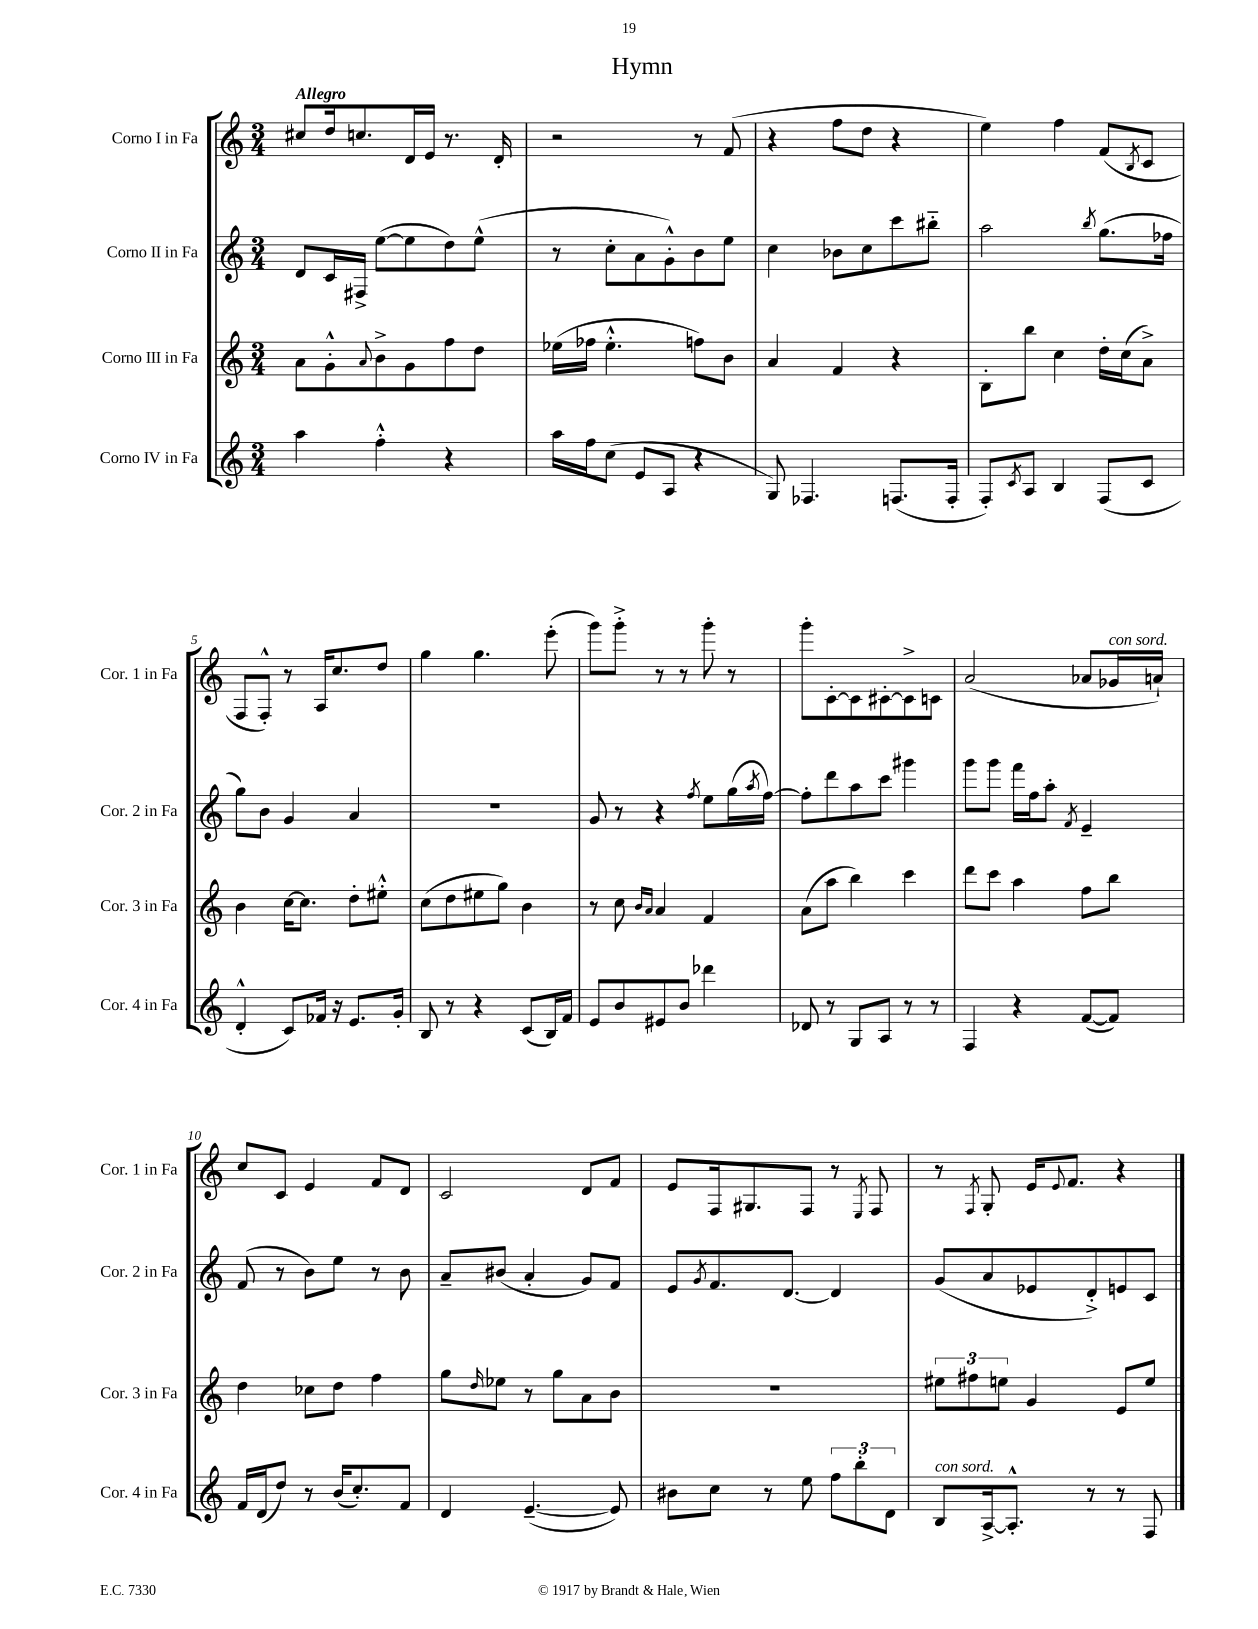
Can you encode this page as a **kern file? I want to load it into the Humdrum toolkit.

**kern	**kern	**kern	**kern
*staff4	*staff3	*staff2	*staff1
*clefG2	*clefG2	*clefG2	*clefG2
*k[]	*k[]	*k[]	*k[]
*M3/4	*M3/4	*M3/4	*M3/4
4aa	8a	8d	8cc#
.	8g'^^	16c	16dd
.	.	16F#^	8.cc
.	8qqa	.	.
4ff'^^	8b^	([8ee	.
.	8g	8ee]	16d
.	.	.	16e
4r	8ff	8dd)	8.r
.	8dd	(8ee^^	.
.	.	.	16d'
=	=	=	=
16aa	(16ee-	8r	2r
16ff	16ff-	.	.
(8cc	4.ee-'^^	8cc'	.
8e	.	8a	.
8A	.	8g'^^)	.
4r	8ff)	8b	8r
.	8b	8ee	(8f
=	=	=	=
8G)	4a	4cc	4r
4.F-	.	.	.
.	4f	8b-	8ff
.	.	8cc	8dd
(8.F	4r	8ccc	4r
.	.	8bb#'~	.
16F'	.	.	.
=	=	=	=
8F')	8B'	2aa	4ee)
8qc	.	.	.
8A	8bb	.	.
4B	4cc	.	4ff
.	.	8qbb	.
(8F	16dd'	(8.gg	(8f
.	(16cc	.	.
.	.	.	8qB
8c	8a^)	.	8c
.	.	16ff-	.
=	=	=	=
4d'^^	4b	8gg)	8F
.	.	8b	8F'^^)
8c)	[16cc	4g	8r
.	8.cc]	.	.
16f-	.	.	16A
16r	.	.	8.cc
8.e	8dd'	4a	.
.	8ee#'^^	.	8dd
16g'	.	.	.
=	=	=	=
8B	(8cc	2.r	4gg
8r	8dd	.	.
4r	8ee#	.	4.gg
.	8gg)	.	.
(8c	4b	.	.
16B)	.	.	(8eee'
16f	.	.	.
=	=	=	=
8e	8r	8g	8ggg)
8b	8cc	8r	8ggg'^
.	16qqb	.	.
.	16qqa	.	.
8e#	4a	4r	8r
8b	.	.	8r
.	.	8qff	.
4ddd-	4f	8ee	8ggg'
.	.	(16gg	8r
.	.	8qaa	.
.	.	[16ff)	.
=	=	=	=
8d-	(8a	8ff']	8ggg'
8r	8aa	8ddd	[8c'
8G	4bb)	8aa	8c]
8A	.	8ccc	[8c#'
8r	4ccc	4ggg#	8c#^]
8r	.	.	8c
=	=	=	=
4F	8ddd	8ggg	(2a
.	8ccc	8ggg	.
4r	4aa	16fff	.
.	.	16ff	.
.	.	8aa'	.
.	.	8qf	.
([8f	8ff	4e~	8a-
8f])	8bb	.	16g-
.	.	.	16a`)
=	=	=	=
16f	4dd	(8f	8cc
(16d	.	.	.
8dd)	.	8r	8c
8r	8cc-	8b)	4e
(16b	8dd	8ee	.
8.cc')	.	.	.
.	4ff	8r	8f
8f	.	8b	8d
=	=	=	=
4d	8gg	8a~	2c
.	16qqdd	.	.
.	8ee-	(8b#	.
([4.e~	8r	4a'	.
.	8gg	.	.
.	8a	8g)	8d
8e])	8b	8f	8f
=	=	=	=
8b#	2.r	8e	8e
.	.	8qg	.
8cc	.	8.f	16F
.	.	.	8.G#
8r	.	.	.
.	.	[8.d	.
8ee	.	.	8F
12ff	.	4d]	8r
12bb'	.	.	.
.	.	.	8qE
.	.	.	8F
12d	.	.	.
=	=	=	=
8B	12ee#	(8g	8r
.	12ff#	.	.
.	.	.	8qF
[16A^	.	8a	8G'
.	12ee	.	.
8.A'^^]	.	.	.
.	4g	8e-	16e
.	.	.	8qqe
.	.	.	8.f
8r	.	8d'^)	.
8r	8e	8e	4r
8F	8ee	8c	.
==	==	==	==
*-	*-	*-	*-
